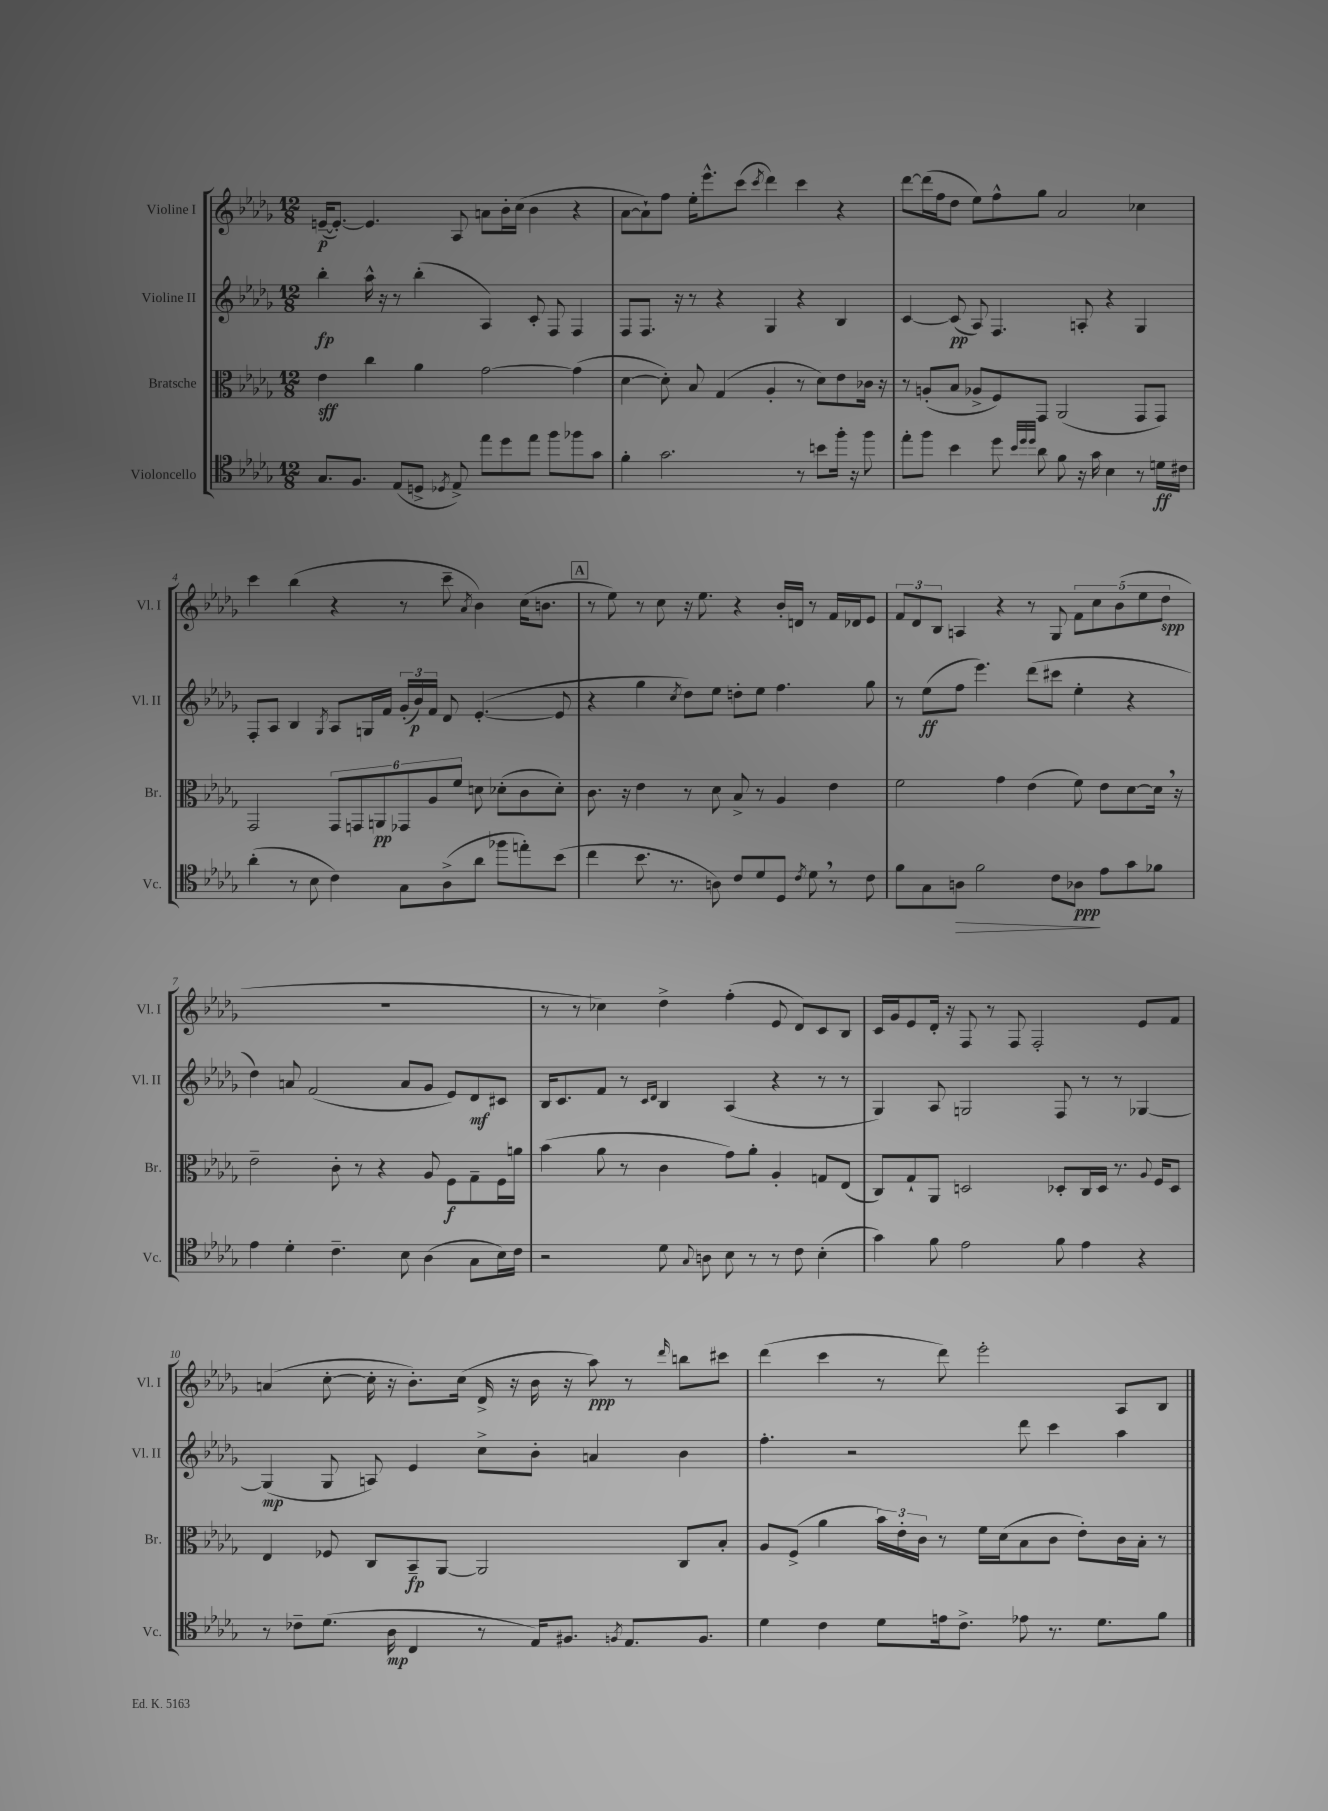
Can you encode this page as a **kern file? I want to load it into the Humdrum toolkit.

**kern	**kern	**kern	**kern
*staff4	*staff3	*staff2	*staff1
*clefC4	*clefC3	*clefG2	*clefG2
*k[b-e-a-d-g-]	*k[b-e-a-d-g-]	*k[b-e-a-d-g-]	*k[b-e-a-d-g-]
*M12/8	*M12/8	*M12/8	*M12/8
8.G-/L	4e-\	4bb-'\	([16e~/LK
.	.	.	8.e'/_J)
8.F/J	.	.	.
.	4cc\	16aa-^^\	4.e/]
.	.	16r	.
(8E-/L	.	8r	.
8D^/J	4a-\	(4bb-'\	.
8qD-/	.	.	.
8E-^/)	.	.	8A-/
8ee-\L	[2g-\	4A-/)	8a\L
8dd-\	.	.	16b-'\L
.	.	.	(16cc\JJ
8ee-\J	.	8c'/	4b-\
8ff\L	.	8F/	.
8ff-\	(4g-\]	4F/	4r
8g-\J	.	.	.
=	=	=	=
4f'\	[4d-\	8F/L	[8a-\L
.	.	8.F/J	8a-`\])
2.g-\	8d-'\])	.	8ff\J
.	.	16r	.
.	8B-/	8r	16ee-'\LK
.	.	.	8.eee-^^\
.	(4G-/	4r	.
.	.	.	(8ccc\J
.	.	.	8qccc/
.	4A-'/	4G-/	4ddd-\)
8r	8r	4r	4ccc\
8b\L	8d-\L)	.	.
16ff'\Jk	8e-\	4B-/	4r
16r	.	.	.
8ff\	16c-\Jk	.	.
.	16r	.	.
=	=	=	=
8ee-'\L	8r	[4c/	[8ddd-\L
8ff\J	(8A'/L	.	(16ddd-\]L
.	.	.	16ff\J
4b-\	8B-/J	(8c/]	8dd-\J
.	8A-^/L	8A-/)	8ee-\L)
8dd-\	8F/)	4.F/	8ff^^\
32qqb-/LLL	.	.	.
32qqdd-/	.	.	.
32qqdd-/JJJ	.	.	.
8a-\	8GG-/J	.	8gg-\J
8f\	(2AA-/	.	2a-/
16r	.	8A'/	.
16g-\	.	.	.
4B-\	.	4r	.
8r	8GG-/L	4G-/	4cc-\
16d\LL	8GG-/J)	.	.
16c#\JJ	.	.	.
=	=	=	=
(4a-'\	2GG-/	8F'/L	4ccc\
.	.	8A-/J	.
8r	.	4B-/	(4bb-\
8B-\	.	.	.
.	.	8qG-/	.
4c\)	12GG-/L	8A-/L	4r
.	12GG/	.	.
.	.	16G/L	.
.	12AA/	.	.
.	.	16f/JJ	.
8G-\L	12GG-/	(24g-'/LL	8r
.	.	24b-/)	.
.	12A-/	24f/JJ	.
(8A-^\	.	8d-/	8ccc~\
.	12f/J	.	.
.	.	.	8qa-/
8a-\J	8d\	([4.e-'/	4b-\)
8ff-\L	(8d-'\L	.	.
8ee'\)	8c\	.	(16cc\LK
.	.	.	8.b\J
(8b-\J	8d-'\J)	8e-/]	.
=	=	=	=
4cc\	8.c\	4r	8r
.	.	.	8ee-\)
.	16r	.	.
8.b-\	4e-\	4gg-\	8r
.	.	.	8cc\
8.r	.	.	.
.	.	8qcc/	.
.	8r	8dd-\L)	16r
.	.	.	8.ee-\
8A\)	8d-\	8ee-\J	.
8c/L	8B-^/	8dd'\L	4r
8d-/	8r	8ee-\J	.
8D-/J	4A-/	4.ff\	16b-'/LL
.	.	.	16d/JJ
8qc/	.	.	.
8d-\	.	.	8r
8r	4e-\	.	16f/LL
.	.	.	16d-/J
8c\	.	8gg-\	8e-/J
=	=	=	=
8f\L	2f\	8r	12f/L
.	.	.	12d-/
8G-\	.	(8ee-\L	.
.	.	.	12B-/J
8A\J	.	8ff\J	4A/
2f\	.	4.eee-\)	.
.	4g-\	.	4r
.	(4e-\	(8ddd-\L	8r
8c\L	.	8ccc#\J	8G-/
8A-\J	8f\)	4ee-'\	10f\L
.	.	.	10cc\
8e-\L	8e-\L	.	.
.	.	.	(10b-\
8g-\	[8d-\	4r	.
.	.	.	10ee-\
8f-\J	16d-\]Jk	.	.
.	.	.	10dd-\J
.	16r	.	.
=	=	=	=
4e-\	2e-~\	4dd-\)	1.r
4d-'\	.	8a/	.
.	.	(2f/	.
4.c~\	8c'\	.	.
.	8r	.	.
.	4r	.	.
8B-\	.	8a/L	.
(4A-\	8A-/	8g-/J	.
.	8F\L	8e-/L)	.
8G-\L	8G-~\	8d-/	.
16B-\L)	16F\L	8c#/J	.
16c\JJ	16a\JJ	.	.
=	=	=	=
2r	(4b-\	16B-/LK	8r
.	.	8.c/	.
.	.	.	8r
.	8a-\	8f/J	4cc-\)
.	8r	8r	.
.	.	16qqc/LL	.
.	.	16qqd-/JJ	.
8d-\	4c\	4B-/	4dd-^\
8qqG-/	.	.	.
8A\	.	.	.
8B-\	8g-\L)	(4A-/	(4ff'\
8r	8a-'\J	.	.
8r	4A-'/	4r	8e-/
8c\	.	.	8d-/L)
(4B-'\	8G/L	8r	8c/
.	(8E-/J	8r	8B-/J
=	=	=	=
4g-\)	8C/L)	4G-/)	16c/LL
.	.	.	16g-/J
.	8G-`/	.	8e-/
8f\	8AA-/J	8A-/	16d-'/Jk
.	.	.	16r
2e-\	2D/	2G/	8F/
.	.	.	8r
.	.	.	8F/
.	.	.	2F'/
8f\	8D-'/L	8F/	.
4e-\	16C/L	8r	.
.	16D-/JJ	.	.
.	8.r	8r	.
4r	.	[4G-/	8e-/L
.	8qqA-/	.	.
.	16F/LK	.	.
.	8D-/J	.	8f/J
=	=	=	=
8r	4E-/	(4G-/]	(4a/
8c-~\L	.	.	.
(8.d-\J	8F-/	8G-/	[8cc'\
.	8C/L	8A/)	16cc'\]
16A-\	.	.	16r
4C/	8BB-~/	4e-/	8.b-'\L)
.	[8AA-/J	.	.
.	.	.	(16cc\Jk
8r	2AA-/]	8cc^\L	16d-^/
.	.	.	16r
16E-/LK)	.	8b-'\J	16b-\
8.F#/J	.	.	16r
.	.	4a/	8aa-\)
8qF/	.	.	.
8.E-/L	.	.	8r
.	.	.	16qqddd-/
.	8C/L	4b-\	8bb\L
8.F/J	.	.	.
.	8B-'/J	.	8ccc#\J
=	=	=	=
4d-\	8A-/L	4.ff'\	(4ddd-\
.	(8F^/J	.	.
4c\	4a-\	.	4ccc\
.	.	2r	.
8d-\L	24b-\LL)	.	8r
.	24e-'\	.	.
.	24c\JJ	.	.
16e\k	8r	.	8ddd-\)
8.c^\J	.	.	.
.	16f\LL	.	2eee-'\
.	(16d-\J	.	.
8e-\	8B-\	8ddd-\	.
8.r	8c\J	4ccc\	.
.	8e-'\L)	.	.
8.d-\L	.	.	.
.	16c\L	4aa-\	8A-/L
.	16B-'\JJ	.	.
8f\J	8r	.	8B-/J
==	==	==	==
*-	*-	*-	*-
